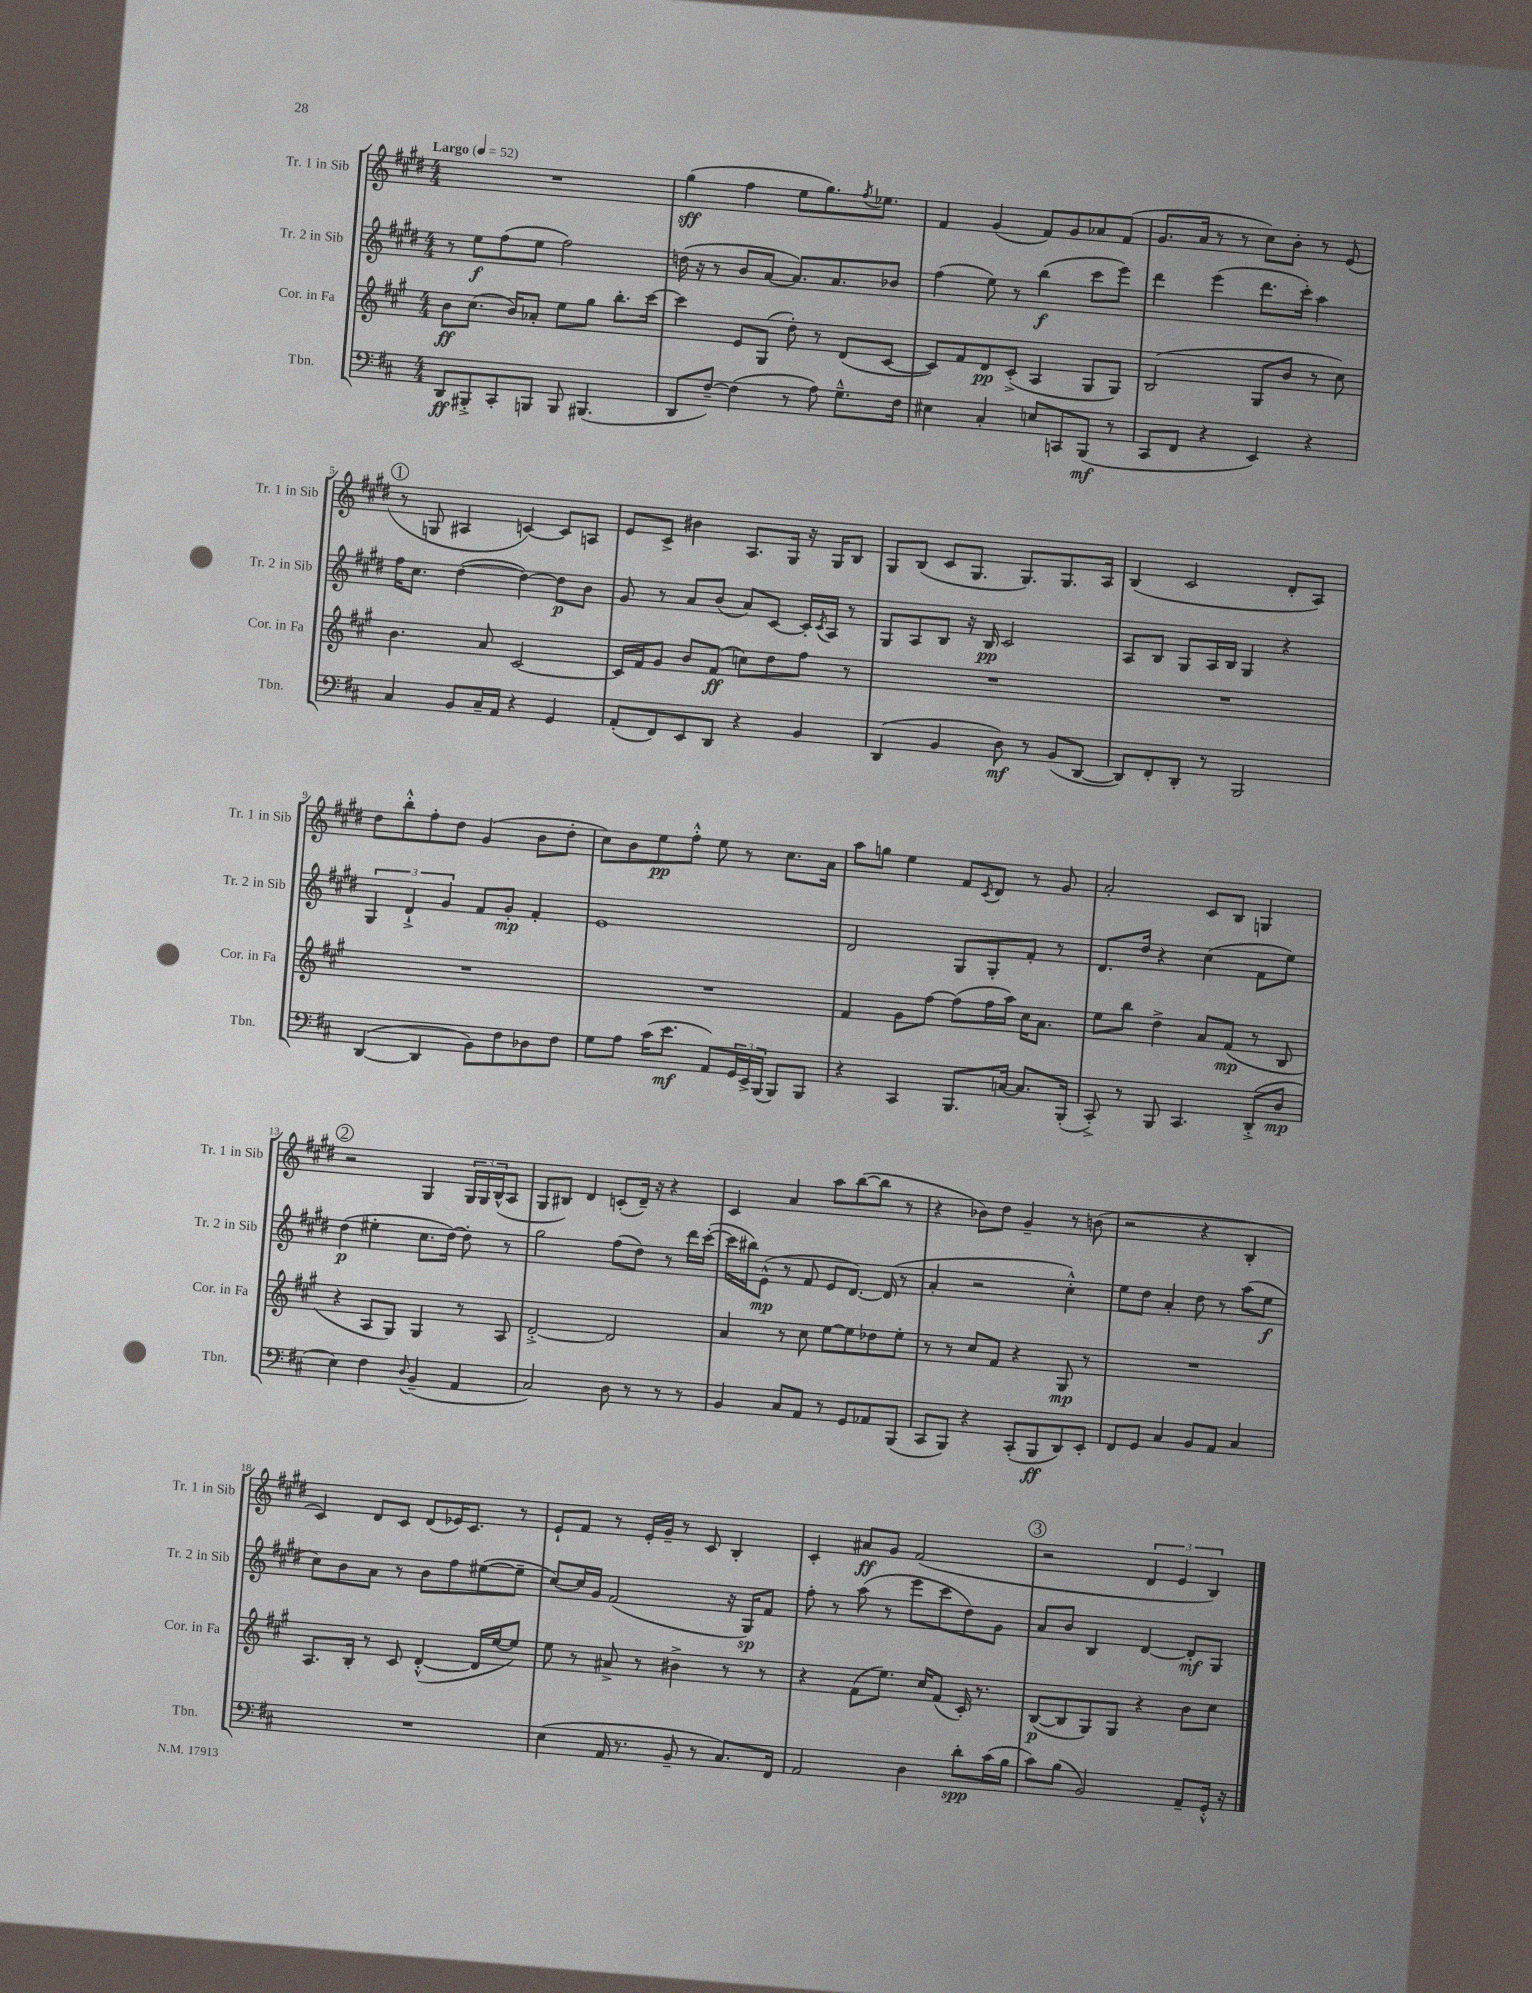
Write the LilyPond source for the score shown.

<<
\new StaffGroup <<
\new Staff = "s0" \with { instrumentName = "Tr. 1 in Sib" shortInstrumentName = "Tr. 1 in Sib" } {
    \clef treble \key e \major \numericTimeSignature \time 4/4 \tempo "Largo" 4 = 52
    R1 |
    gis''4\sff( fis''4 e''8 gis''8.) \acciaccatura { fis''8 } ees''8. |
    fis'4 gis'4( fis'8) gis'8 aes'8 fis'8( |
    gis'8. a'16 r8 r8 cis''8) b'8-. r8 e'8( |
    \mark \markup { \circle "1" } r8 g8 ais4 c'4~) c'8 a8 |
    e'8 cis'8-> bis'4 a8. gis16 r16 gis16 b8 |
    gis8 b8( cis'8 gis8. gis8.) gis8. a16 |
    b4( cis'2 dis'8-. a8) |
    dis''8 b''8-.-^ fis''8-. dis''8 gis'4( b'8 dis''8-. |
    cis''8) b'8 e''8\pp fis''8-.-^ e''8 r8 cis''8. a'16 |
    a''8 g''8 e''4 fis'8 \acciaccatura { cis'8 } dis'8 r8 gis'8 |
    a'2-. cis'8 b8 g4 |
    \mark \markup { \circle "2" } r2 gis4 \tuplet 3/2 { gis16 gis16 b16-^( } a8 |
    gis8 bis8) dis'4 c'8-.( dis'16--) r16 r4 |
    cis'4 a'4 a''8 b''8~( b''8 r8 |
    r4 bes'8) dis''8 gis'4-- r8 b'8( |
    r2 r4 b4-. |
    cis'4) dis'8 cis'8 dis'8( ees'16) cis'8. r8 |
    e'8-! fis'8 r8 e'16-. gis'16-- r8 cis'8 b4-. |
    cis'4-. ais'8\ff gis'8 fis'2( |
    \mark \markup { \circle "3" } r2 \tuplet 3/2 { dis'4 e'4 b4) } \bar "|." |
}
\new Staff = "s1" \with { instrumentName = "Tr. 2 in Sib" shortInstrumentName = "Tr. 2 in Sib" } {
    \clef treble \key e \major \numericTimeSignature \time 4/4
    r8 e''8\f fis''8( e''8 fis''2) |
    d''16( r16 r8 b'8 a'8~ a'8.) a'8. bes'8 |
    fis''4( e''8) r8 b''4\f( cis'''8 e'''8) |
    dis'''4 e'''4( dis'''8. cis'''16-.) a''4 |
    \mark \markup { \circle "1" } fis''16 cis''8. dis''4~( dis''4~) dis''8\p b'8 |
    gis'8 r8 a'8 b'8( a'8) cis'8~ cis'16-. \acciaccatura { cis'8 } a16 r8 |
    gis8 a8 b8 r16 b16\pp cis'2 |
    a8 b8 gis8 a16 b16 gis4 r4 |
    \tuplet 3/2 { gis4 dis'4-!-> gis'4 } fis'8 gis'8-.\mp fis'4-. |
    e'1 |
    dis'2 gis8 gis8-. fis'8-. r8 |
    dis'8. dis''16 r4 cis''4( fis'8 e''8) |
    \mark \markup { \circle "2" } dis''4\p( eis''4-. cis''8. dis''16~) dis''8-. r8 |
    gis''2 fis''8( dis''8) r8 dis'''16 cis'''16~-.( |
    cis'''16 bis''16) e'8-^\mp( r8 fis'8 e'8 dis'8.~) dis'16( r8 |
    a'4-. r2 cis''4-.-^) |
    e''8 dis''8 a'4-. dis''8 r8 a''8( e''8\f |
    cis''8) b'8 a'8 r8 b'8 fis''8 eis''8~( eis''8-- |
    cis''8~) cis''16 gis'16 fis'2( r16 gis16\sp) fis'8 |
    fis''8-. r8 a''8( r8 e'''8 cis'''8 dis''8) gis'8 |
    \mark \markup { \circle "3" } a'8 b'8 b4 dis'4~ dis'8-.\mf gis8 \bar "|." |
}
\new Staff = "s2" \with { instrumentName = "Cor. in Fa" shortInstrumentName = "Cor. in Fa" } {
    \clef treble \key a \major \numericTimeSignature \time 4/4
    b'8\ff cis''8.( b'16) aes'8-. e''8 gis''8 b''8.-. cis'''16~ |
    cis'''4 e'8 gis8( d''8-.) r8 d'8( cis'8~ |
    cis'8) fis'8 d'8\pp cis'8-.->( a4 gis8 gis8) |
    b2( gis8 b'8 r8 cis''8) |
    \mark \markup { \circle "1" } b'4. a'8 cis'2~ |
    cis'16 fis'16 gis'8 b'8 fis'8\ff( c''8) d''8 fis''8 r8 |
    R1 |
    R1 |
    R1 |
    R1 |
    fis'4 gis'8 fis''8~ fis''8( fis''16 a''16) cis''16 a'8. |
    e''8 b''8 d''4-> a'8 fis'8\mp( r8 b8 |
    \mark \markup { \circle "2" } r4 a8 gis8) gis4 r8 a8 |
    d'2~-.-> d'2 |
    a'4 r8 cis''8 e''8~ e''8 des''8 e''8-. |
    r8 r8 cis''8 fis'8 r4 gis8\mp r8 |
    R1 |
    a8. b16-. r8 cis'8 d'4~-.-^( d'16 e''16~ e''8) |
    e''8 r8 ais'8-> r8 bis'4-> r8 r8 |
    r4 fis'8( e''8.) cis''16 fis'8( cis'16-.) r8. |
    \mark \markup { \circle "3" } b8~\p( b8 gis8) gis8 r4 b'8 cis''8 \bar "|." |
}
\new Staff = "s3" \with { instrumentName = "Tbn." shortInstrumentName = "Tbn." } {
    \clef bass \key d \major \numericTimeSignature \time 4/4
    d,8\ff bis,,8-.-> cis,8-. b,,8 b,,8 bis,,4.( |
    d,8 fis8~--) fis4( r8 a8) g8.---^ fis16 |
    eis4 cis4-. e8 c,8 b,,8\mf( r8 |
    cis,8 fis,8 r4 e,4) r4 |
    \mark \markup { \circle "1" } cis4 b,8 cis16-- a,16 r4 g,4 |
    a,8-.( fis,8) e,8 d,8 r4 b,4 |
    d,4( b,4 d8\mf) r8 b,8( d,8~ |
    d,8) fis,8-. d,8-. r8 b,,2 |
    d,4~( d,4 b,8) fis8 des8 fis8 |
    g8 a8 cis'16( e'8.\mf a,8) \tuplet 3/2 { g,16 e,16-> b,,16( } b,,8) b,,8 |
    r4 cis,4 b,,8. c16~ c8. b,,16-.( |
    cis,8-.->) r8 b,,8 cis,4. d,8-.->( d8\mp |
    \mark \markup { \circle "2" } e4) fis4 \appoggiatura { d8 } b,4--( a,4 |
    cis2) d8 r8 r8 r8 |
    b,4 cis8 a,8 r8 g,8 aes,8 b,,8( |
    cis,8 b,,8) r4 cis,8-.( b,,8\ff d,8) e,8-. |
    fis,8 g,8 cis4 b,8 a,8 cis4 |
    R1 |
    e4( a,16 r8. b,8-- r8 cis8.) fis,16 |
    a,2 d4 d'8-.\spp cis'16( b16 |
    \mark \markup { \circle "3" } cis'8) b8( b,2) a,8-- g,16-.-^ r16 \bar "|." |
}
>>
>>
